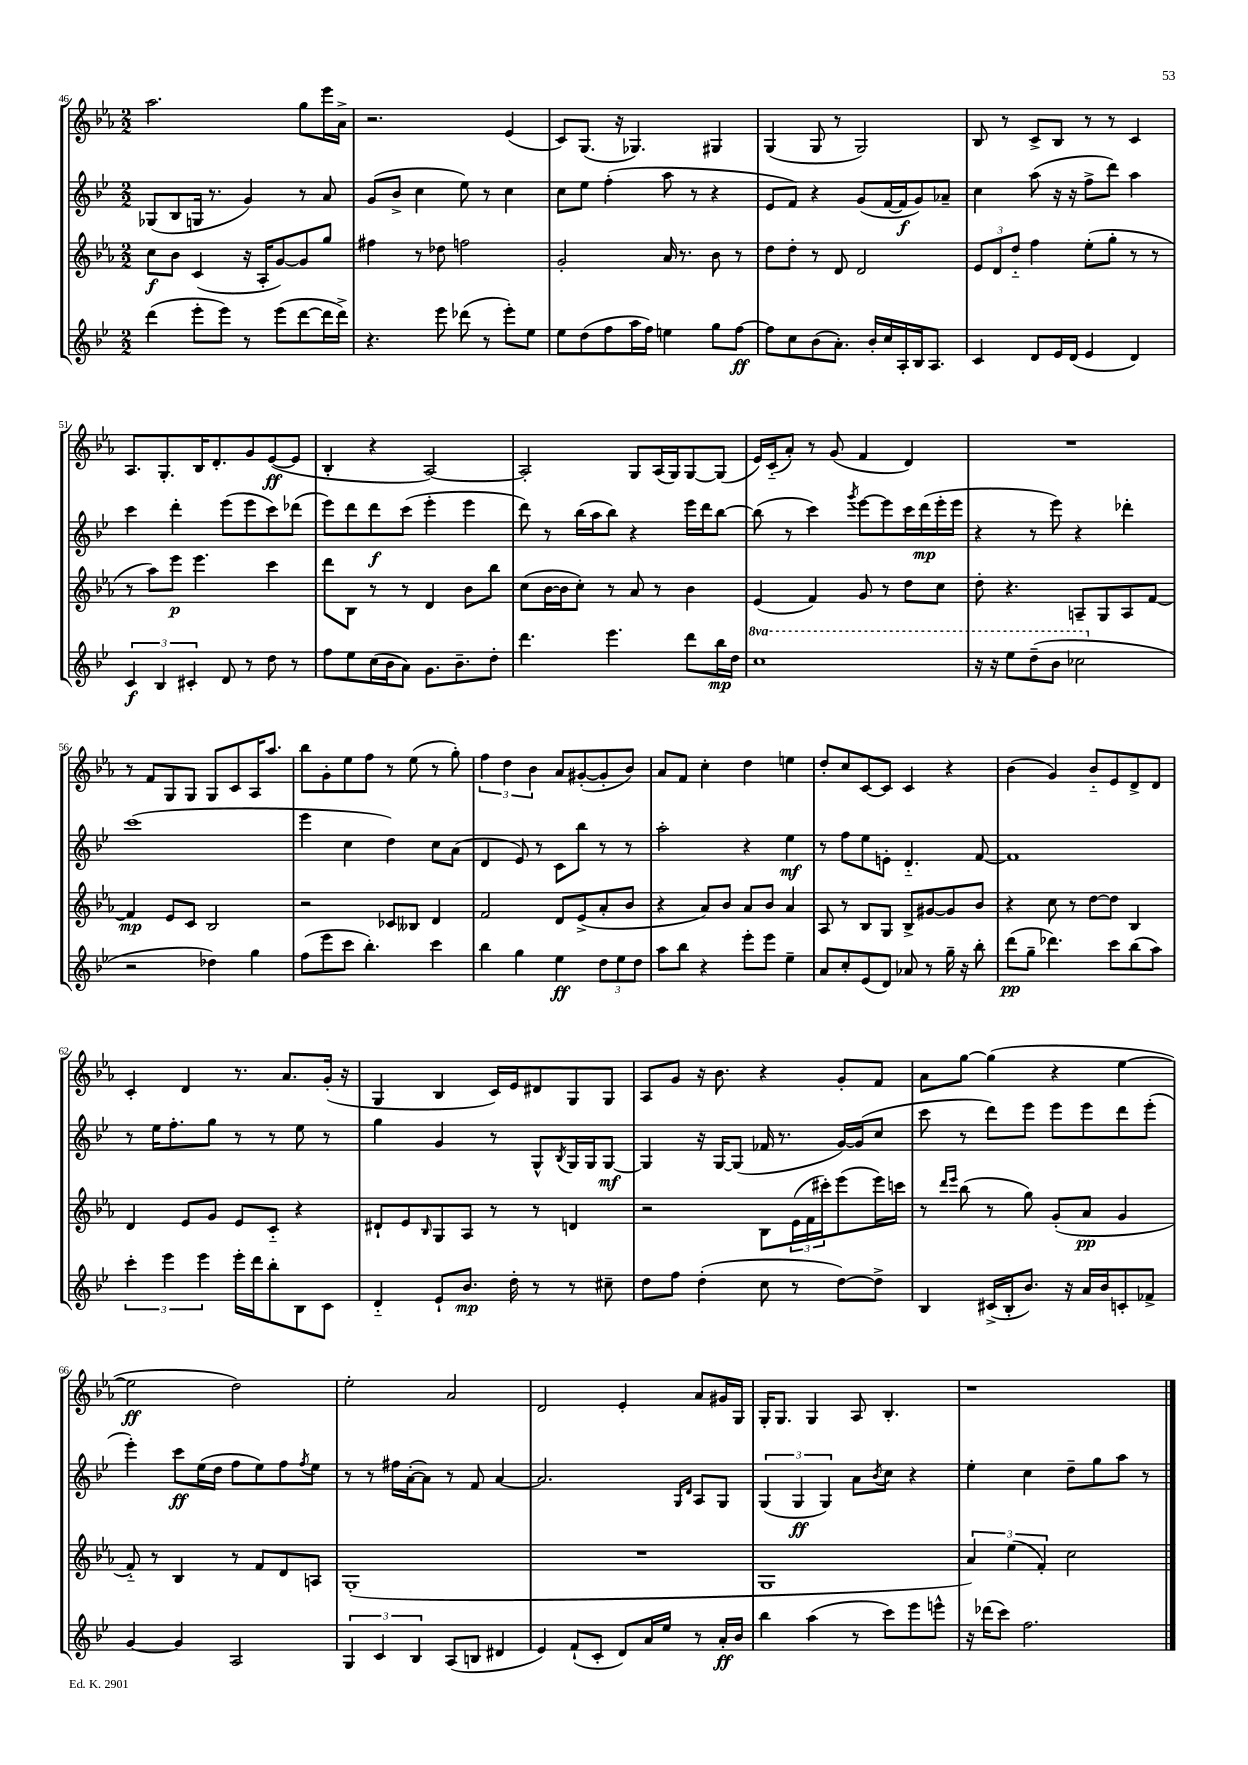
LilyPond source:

<<
\new StaffGroup <<
\new Staff = "s0" {
    \clef treble \key ees \major \numericTimeSignature \time 2/2
    aes''2. g''8 ees'''16 aes'16-> |
    r2. ees'4( |
    c'8) g8.( r16 ges4.) gis4 |
    g4( g8 r8 g2) |
    bes8 r8 c'8-> bes8 r8 r8 c'4 |
    aes8. g8.-. bes16 d'8.-. g'8 ees'8~\ff( ees'8 |
    bes4-. r4 aes2~) |
    aes2-. g8 aes16( g16) g8~ g8( |
    ees'16) c'16-_( aes'8-.) r8 g'8( f'4 d'4) |
    R1 |
    r8 f'8 g8 g8 g8 c'8 aes16 aes''8. |
    bes''8 g'8-. ees''8 f''8 r8 ees''8( r8 g''8-.) |
    \tuplet 3/2 { f''4 d''4 bes'4 } aes'8 gis'8~-.( gis'8-. bes'8) |
    aes'8 f'8 c''4-. d''4 e''4 |
    d''8-. c''8 c'8~ c'8 c'4 r4 |
    bes'4( g'4) bes'8-_ ees'8 d'8-> d'8 |
    c'4-. d'4 r8. aes'8. g'16-.( r16 |
    g4 bes4 c'16) ees'16 dis'8 g8 g8 |
    aes8 g'8 r16 bes'8. r4 g'8-. f'8 |
    aes'8 g''8~ g''4( r4 ees''4~ |
    ees''2\ff d''2) |
    ees''2-. aes'2 |
    d'2 ees'4-. aes'8 gis'16 g16 |
    g16-. g8. g4 aes8 bes4.-. |
    r1 \bar "|." |
}
\new Staff = "s1" {
    \clef treble \key bes \major \numericTimeSignature \time 2/2
    ges8( bes8 g16 r8. g'4) r8 a'8 |
    g'8( bes'8-> c''4 ees''8) r8 c''4 |
    c''8 ees''8 f''4-.( a''8 r8 r4 |
    ees'8 f'8) r4 g'8( f'16~ f'16\f g'8) aes'8-- |
    c''4 a''8( r16 r16 f''8-> d'''8) a''4 |
    c'''4 d'''4-. ees'''8( ees'''8 c'''8) des'''8( |
    ees'''8) d'''8 d'''8\f c'''8( ees'''4-. ees'''4 |
    d'''8) r8 bes''16( a''16 bes''8) r4 ees'''16 d'''16 bes''8~ |
    bes''8( r8 c'''4) \acciaccatura { g'''8 } ees'''8~ ees'''8 c'''16 d'''16\mp( ees'''16-. ees'''16 |
    r4 r8 ees'''8) r4 des'''4-. |
    c'''1( |
    ees'''4 c''4 d''4) c''8 a'8( |
    d'4 ees'8) r8 c'8 bes''8 r8 r8 |
    a''2-. r4 ees''4\mf |
    r8 f''8 ees''8 e'8-. d'4.-_ f'8~ |
    f'1 |
    r8 ees''16 f''8.-. g''8 r8 r8 ees''8 r8 |
    g''4 g'4 r8 g8-^ \acciaccatura { bes8 } g16 g16 g8~\mf |
    g4 r16 g16~ g8( fes'16 r8. g'16~) g'16( c''8 |
    c'''8 r8 d'''8) ees'''8 ees'''8 ees'''8 d'''8 ees'''8-.( |
    ees'''4-.) c'''8\ff ees''16( d''16 f''8 ees''8) f''8 \acciaccatura { f''8 } ees''8 |
    r8 r8 fis''16 a'16~-.( a'8) r8 f'8 a'4~ |
    a'2. \grace { g16 d'16 } a8 g8 |
    \tuplet 3/2 { g4( g4\ff g4) } a'8 \acciaccatura { bes'8 } c''8 r4 |
    ees''4-. c''4 d''8-- g''8 a''8 r8 \bar "|." |
}
\new Staff = "s2" {
    \clef treble \key ees \major \numericTimeSignature \time 2/2
    c''8\f bes'8 c'4( r16 aes16-. g'8~) g'8 g''8 |
    fis''4 r8 des''8 f''2 |
    g'2-. aes'16 r8. bes'8 r8 |
    d''8 d''8-. r8 d'8 d'2 |
    \tuplet 3/2 { ees'8 d'8 d''8-_ } f''4 ees''8-.( g''8-. r8 r8 |
    r8 aes''8) ees'''8\p ees'''4. c'''4 |
    d'''8 bes8 r8 r8 d'4 bes'8 bes''8 |
    c''8( bes'16~ bes'16 c''8-.) r8 aes'8 r8 bes'4 |
    ees'4( f'4) g'8 r8 d''8 c''8 |
    d''8-. r4. a8-- g8 a8 f'8~ |
    f'4\mp ees'8 c'8 bes2 |
    r2 ces'8 beses8 d'4 |
    f'2 d'8 ees'8->( aes'8-. bes'8 |
    r4 aes'8) bes'8 aes'8 bes'8 aes'4 |
    aes8 r8 bes8 g8 bes8-> gis'8~ gis'8 bes'8 |
    r4 c''8 r8 d''8~ d''8 bes4 |
    d'4 ees'8 g'8 ees'8 c'8-_ r4 |
    dis'8-! ees'8 \grace { bes16 } g8 aes8 r8 r8 d'4 |
    r2 bes8 \tuplet 3/2 { ees'16( f'16 cis'''16-.) } ees'''8( ees'''16) c'''16 |
    r8 \grace { d'''16 ees'''16 } bes''8( r8 g''8) g'8-.( aes'8\pp g'4 |
    f'8-_) r8 bes4 r8 f'8 d'8 a8 |
    g1-.( |
    R1 |
    g1 |
    \tuplet 3/2 { aes'4) ees''4( f'4-.) } c''2 \bar "|." |
}
\new Staff = "s3" {
    \clef treble \key bes \major \numericTimeSignature \time 2/2 \set Staff.ottavationMarkups = #ottavation-simple-ordinals
    d'''4( ees'''8-. ees'''8) r8 ees'''8( d'''8~ d'''16 d'''16->) |
    r4. ees'''8 des'''8( r8 ees'''8-.) ees''8 |
    ees''8 d''8( f''8 a''16 f''16) e''4 g''8 f''8~\ff |
    f''8 c''8 bes'8( a'8.-.) bes'16-. c''16 a16-. bes16 a8. |
    c'4 d'8 ees'16 d'16( ees'4 d'4) |
    \tuplet 3/2 { c'4\f bes4 cis'4-. } d'8 r8 d''8 r8 |
    f''8 ees''8 c''16( bes'16 a'8) g'8. bes'8.-- d''8-. |
    d'''4. ees'''4. d'''8 bes''16\mp d''16 |
    \ottava #1 c'''1 |
    r16 r16 ees'''8 d'''8--( bes''8 ces'''2 \ottava #0 |
    r2 des''4) g''4 |
    f''8( ees'''8 c'''8 bes''4.-.) c'''4 |
    bes''4 g''4 ees''4\ff \tuplet 3/2 { d''8 ees''8 d''8 } |
    a''8 bes''8 r4 ees'''8-. ees'''8 ees''4-- |
    a'8 c''8-. ees'8( d'8) aes'8 r8 g''16-- r16 bes''8-. |
    d'''8\pp( g''8-- des'''4.) c'''8 bes''8( a''8) |
    \tuplet 3/2 { c'''4-. ees'''4 ees'''4 } ees'''16-. d'''16 bes''8-. bes8 c'8 |
    d'4-_ ees'8-! bes'8.\mp d''16-. r8 r8 cis''8-- |
    d''8 f''8 d''4-.( c''8 r8 d''8~) d''8-> |
    bes4 cis'16->( bes16-. bes'8.) r16 a'16 bes'16 c'8-. fes'8-> |
    g'4~ g'4 a2 |
    \tuplet 3/2 { g4 c'4 bes4 } a8( b8 dis'4 |
    ees'4) f'8-!( c'8-. d'8) a'16 ees''16 r8 a'16-.\ff bes'16 |
    bes''4 a''4( r8 c'''8) ees'''8 e'''8-^ |
    r16 des'''16( c'''8) f''2. \bar "|." |
}
>>
>>
\layout { \context { \Score currentBarNumber = #46 } }
